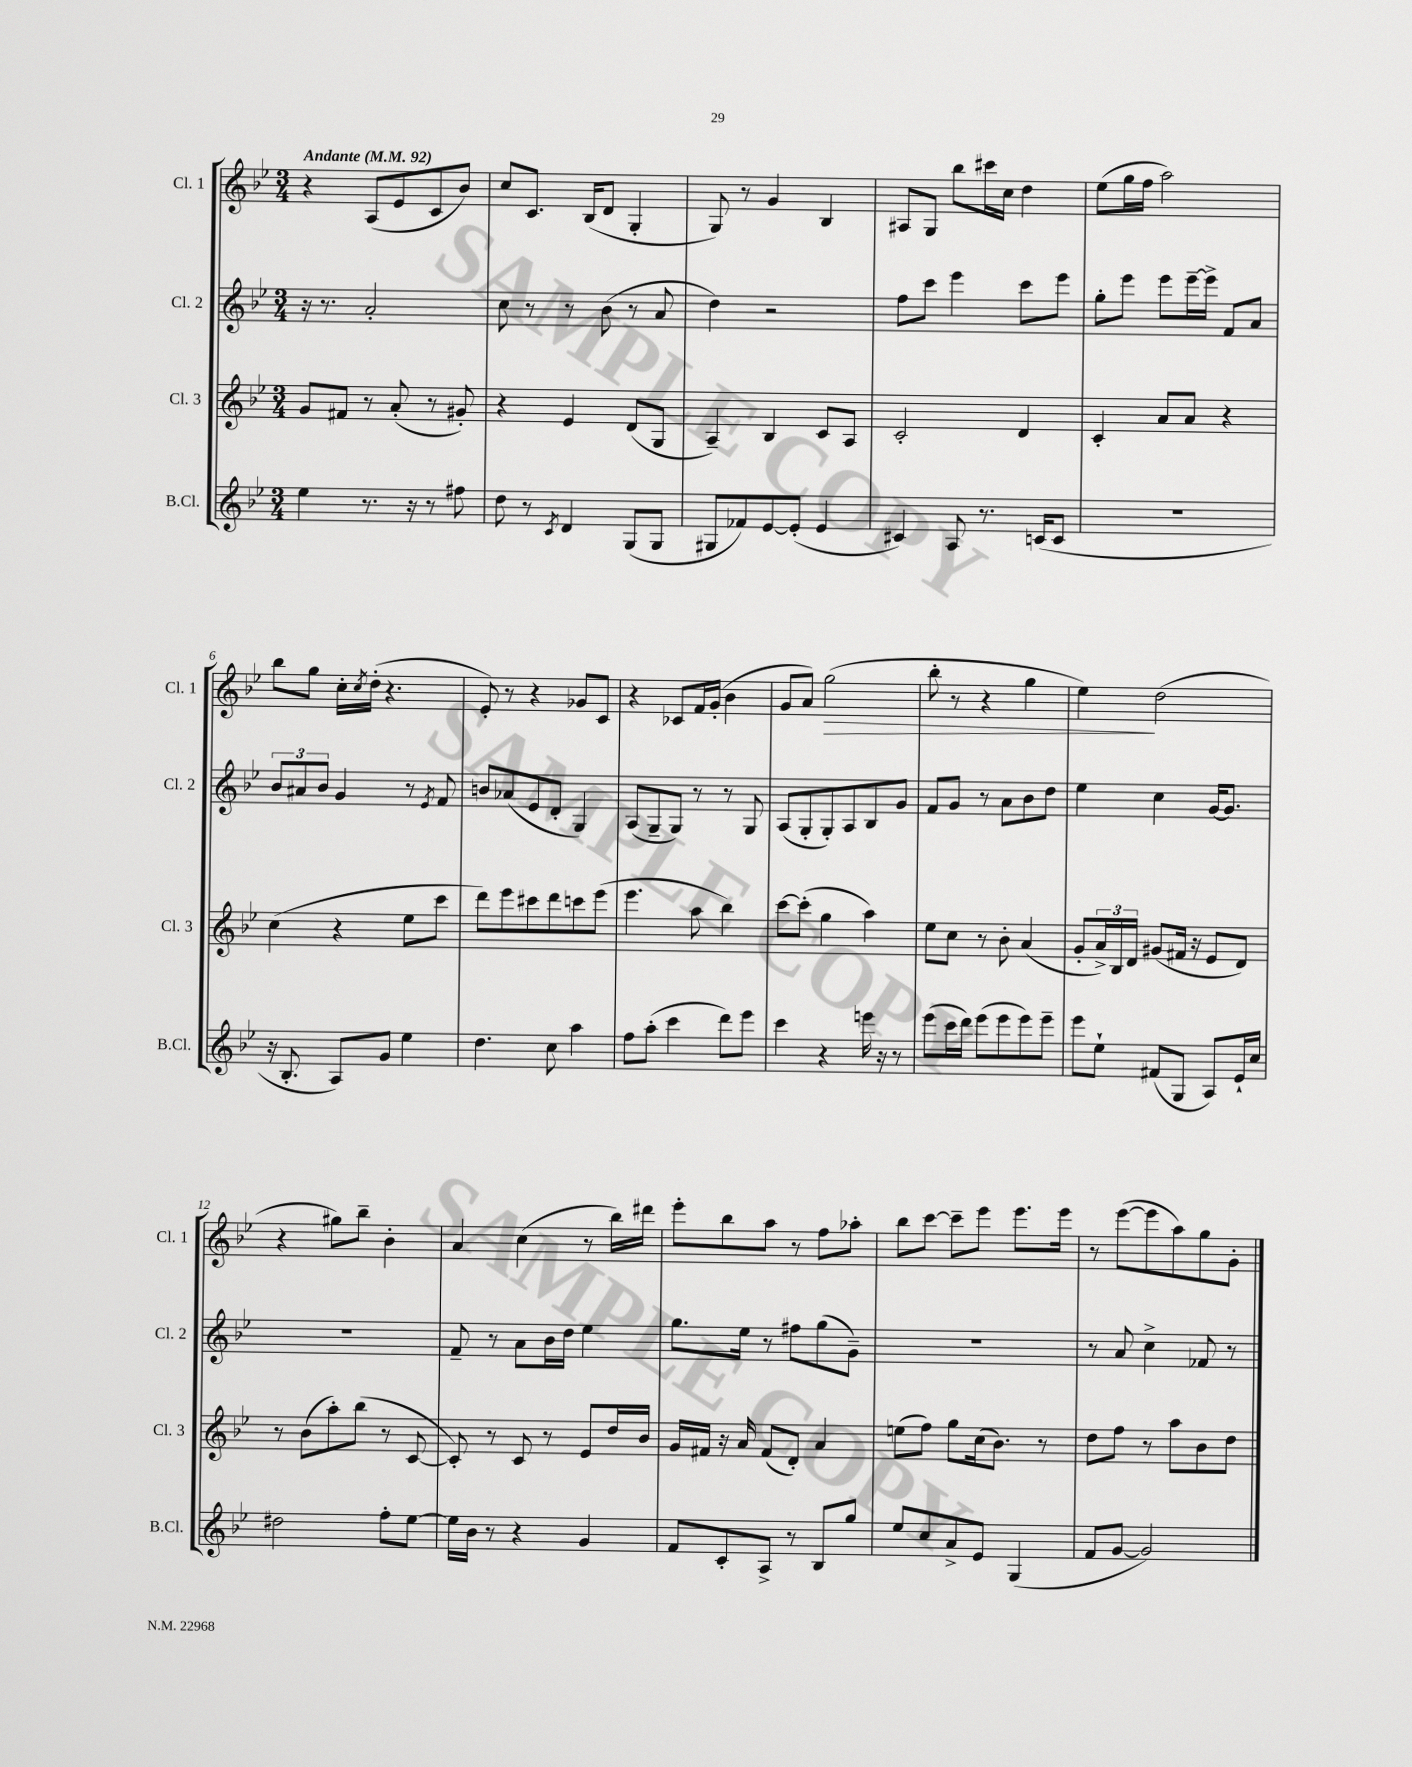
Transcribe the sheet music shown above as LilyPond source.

<<
\new StaffGroup <<
\new Staff = "s0" \with { instrumentName = "Cl. 1" shortInstrumentName = "Cl. 1" } {
    \clef treble \key bes \major \numericTimeSignature \time 3/4 \tempo "Andante" 4 = 92
    r4 a8( ees'8 c'8 bes'8) |
    c''8 c'8. bes16( d'8 g4-. |
    g8) r8 g'4 bes4 |
    ais8 g8 bes''8 cis'''16 c''16 d''4 |
    ees''8( g''16 f''16 a''2) |
    bes''8 g''8 c''16-. \acciaccatura { c''8 } d''16-.( r4. |
    ees'8-.) r8 r4 ges'8 c'8 |
    r4 ces'8 f'16 g'16-.( bes'4 |
    g'8 a'8) g''2\>( |
    bes''8-. r8 r4 g''4 |
    ees''4\!) d''2( |
    r4 gis''8) bes''8-- bes'4-. |
    a'4 c''4( r8 bes''16) dis'''16 |
    ees'''8-. bes''8 a''8 r8 f''8 aes''8-. |
    bes''8 c'''8~ c'''8-- ees'''8 ees'''8. ees'''16 |
    r8 ees'''8~( ees'''8 a''8) g''8 g'8-. \bar "|." |
}
\new Staff = "s1" \with { instrumentName = "Cl. 2" shortInstrumentName = "Cl. 2" } {
    \clef treble \key bes \major \numericTimeSignature \time 3/4
    r16 r8. a'2-. |
    c''8 r8 r8 bes'8( r8 a'8 |
    d''4) r2 |
    f''8 c'''8 ees'''4 c'''8 ees'''8 |
    g''8-. ees'''8 ees'''8 ees'''16~-- ees'''16-> f'8 a'8 |
    \tuplet 3/2 { bes'8 ais'8 bes'8 } g'4 r8 \acciaccatura { ees'8 } f'8 |
    b'8 aes'8( ees'8 d'8-. g4) |
    a8( g8-- g8) r8 r8 g8 |
    a8( g8-. g8-.) a8 bes8 g'8 |
    f'8 g'8 r8 a'8 bes'8 d''8 |
    ees''4 c''4 g'16~ g'8. |
    R2. |
    f'8-- r8 a'8 bes'16 d''16 ees''4 |
    g''8. ees''16 r8 fis''8 g''8( g'8--) |
    R2. |
    r8 a'8 c''4-> fes'8 r8 \bar "|." |
}
\new Staff = "s2" \with { instrumentName = "Cl. 3" shortInstrumentName = "Cl. 3" } {
    \clef treble \key bes \major \numericTimeSignature \time 3/4
    g'8 fis'8 r8 a'8-.( r8 gis'8-.) |
    r4 ees'4 d'8( g8 |
    a4--) bes4 c'8 a8 |
    c'2-. d'4 |
    c'4-. a'8 a'8 r4 |
    c''4( r4 ees''8 c'''8 |
    d'''8) ees'''8 cis'''8 d'''8 c'''8 ees'''8( |
    ees'''4. a''8 bes''4) |
    c'''8~ c'''8-.( g''4 a''4) |
    ees''8 c''8 r8 bes'8-. a'4( |
    g'8-. \tuplet 3/2 { a'16->) bes16 d'16 } gis'8( fis'16 r16 ees'8 d'8) |
    r8 bes'8( a''8-.) bes''8( r8 c'8~ |
    c'8-.) r8 c'8 r8 ees'8 d''16 bes'16 |
    g'16 fis'16 r16 a'16 fis'8( d'8-.) a'4 |
    e''8( f''8) g''8 c''16( bes'8.) r8 |
    d''8 f''8 r8 a''8 bes'8 d''8 \bar "|." |
}
\new Staff = "s3" \with { instrumentName = "B.Cl." shortInstrumentName = "B.Cl." } {
    \clef treble \key bes \major \numericTimeSignature \time 3/4
    ees''4 r8. r16 r8 fis''8 |
    d''8 r8 \acciaccatura { c'8 } d'4 g8( g8 |
    gis8 fes'8) ees'8~ ees'8-.( ees'4 |
    cis'4) a8 r8. c'16( c'8 |
    R2. |
    r16 bes8.-. a8) g'8 ees''4 |
    d''4. c''8 a''4 |
    f''8 a''8-.( c'''4 d'''8) ees'''8 |
    c'''4 r4 e'''16 r16 r8 |
    ees'''8( c'''16 d'''16) ees'''8( ees'''8 ees'''8) ees'''8-- |
    ees'''8 ees''8-! fis'8( g8 a8) ees'16-! c''16 |
    dis''2 f''8-. ees''8~ |
    ees''16 bes'16 r8 r4 g'4 |
    f'8 c'8-. a8-> r8 bes8 g''8 |
    ees''8 c''8 a'8-> ees'8 g4( |
    f'8 g'8~ g'2) \bar "|." |
}
>>
>>
